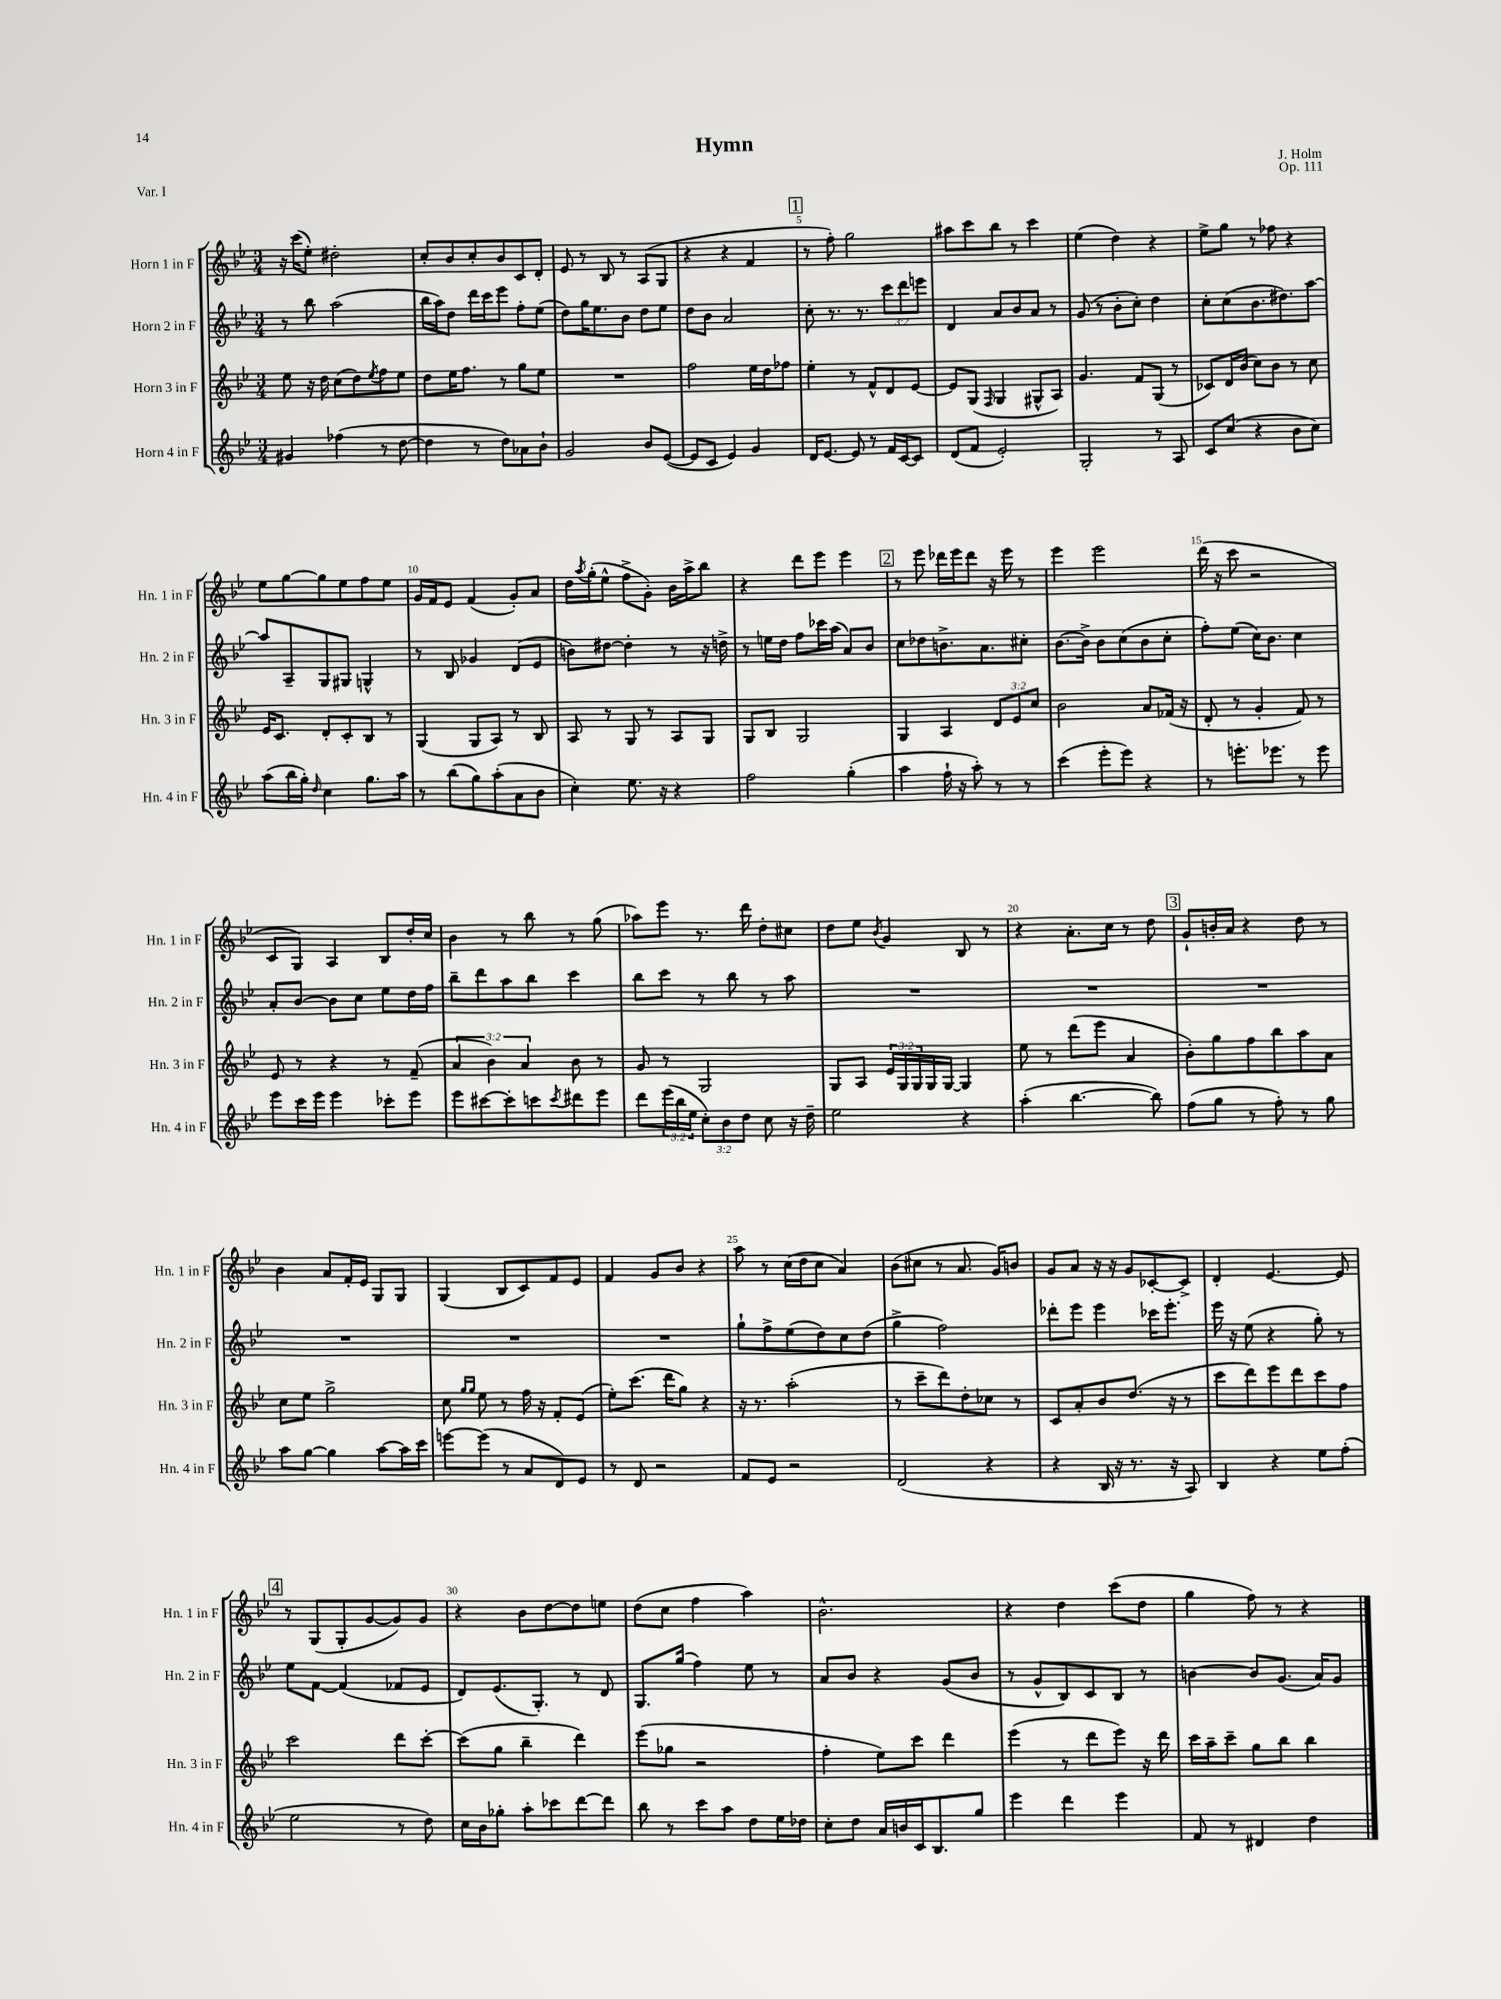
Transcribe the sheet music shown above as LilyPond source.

\header { title = "Hymn" composer = "J. Holm" opus = "Op. 111" piece = "Var. I" }
<<
\new StaffGroup <<
\new Staff = "s0" \with { instrumentName = "Horn 1 in F" shortInstrumentName = "Hn. 1 in F" } {
    \clef treble \key bes \major \numericTimeSignature \time 3/4
    r16 c'''16( ees''8-.) dis''2-. |
    c''8-. bes'8 c''8-. bes'8 c'8 d'8-. |
    ees'8 r8 bes8 r8 a8( g8 |
    r4 r4 f'4 |
    \mark \markup { \box "1" } r8 f''8-.) g''2 |
    ais''8 c'''8 bes''8 r8 c'''4 |
    ees''4( d''4) r4 |
    ees''8-> g''8 r8 fes''8 r4 |
    ees''8 g''8~ g''8 ees''8 f''8 ees''8 |
    g'16 f'16 ees'8 f'4( g'8-.) a'8 |
    d''16 \acciaccatura { a''8 } g''16-.( ees''8-^ f''8-> g'8-.) bes'16 a''16-> bes''8 |
    r4 d'''8 ees'''8 ees'''4 |
    \mark \markup { \box "2" } r8 ees'''8 des'''16 ees'''16 des'''8 r16 ees'''16 r8 |
    ees'''4 ees'''2 |
    d'''16( r16 c'''8 r2 |
    c'8 g8) a4 bes8 d''16-. c''16 |
    bes'4 r8 bes''8 r8 g''8( |
    aes''8) ees'''8 r8. d'''16 d''8-. cis''8 |
    d''8 ees''8 \acciaccatura { bes'8 } g'4 bes8 r8 |
    r4 a'8.-. c''16 r8 d''8 |
    \mark \markup { \box "3" } g'8-! b'16-. a'16 r4 d''8 r8 |
    bes'4 a'8 f'16-. ees'16 g8 g8 |
    g4( bes8 c'8) f'8 ees'8 |
    f'4 g'8 bes'8 r4 |
    a''8 r8 c''16( d''16 c''8 a'4) |
    bes'8( cis''8 r8 a'8. g'16) b'8 |
    g'8 a'8 r16 r16 g'8 ces'8~-. ces'8-> |
    d'4-. ees'4.~ ees'8 |
    \mark \markup { \box "4" } r8 g8( g8-. g'8~ g'8) g'8 |
    r4 bes'8 d''8~ d''8 e''8 |
    d''8( c''8 f''4 a''4) |
    bes'2.-^ |
    r4 d''4 c'''8( d''8 |
    g''4 f''8) r8 r4 \bar "|." |
}
\new Staff = "s1" \with { instrumentName = "Horn 2 in F" shortInstrumentName = "Hn. 2 in F" } {
    \clef treble \key bes \major \numericTimeSignature \time 3/4 \override Staff.TupletNumber.text = #tuplet-number::calc-fraction-text
    r8 bes''8 a''2( |
    bes''16 a''16) d''8 d'''16 c'''16 ees'''8 f''8-. ees''8( |
    d''8) g''16 ees''8. bes'8 d''8 ees''8 |
    d''8 bes'8 a'2 |
    \mark \markup { \box "1" } c''8-. r8. r8. \tuplet 3/2 { c'''8 d'''8 e'''8 } |
    d'4 a'8 bes'8 a'8 r8 |
    g'8( r8 bes'8-. c''8-.) d''4 |
    c''8-. c''8( bes'8. dis''8.) a''8~ |
    a''8 a8-- g8 gis8 g4-^ |
    r8 bes8 ges'4 d'8( ees'8 |
    b'8) dis''8~ dis''4-. r8 r16 d''16-> |
    r8 e''16 d''16 f''8 ces'''16 a''16( a'8) bes'8 |
    \mark \markup { \box "2" } c''8 des''8 b'8.-> a'8. cis''8-. |
    bes'8.~ bes'16-> bes'8 c''8( bes'8 c''8-. |
    f''8-.) ees''8( c''16) bes'8. c''4 |
    a'8-. bes'8~ bes'8 c''8 ees''8 d''16 f''16 |
    bes''8-- d'''8 a''8 bes''8 c'''4 |
    bes''8 c'''8 r8 bes''8 r8 a''8 |
    R2. |
    R2. |
    \mark \markup { \box "3" } R2. |
    R2. |
    R2. |
    R2. |
    g''8-! f''8-> ees''8( d''8) c''8 d''8( |
    g''4-> f''2) |
    des'''8-. ees'''8 ees'''4 ces'''16 ees'''8.-. |
    ees'''16 r16 ees''8( r4 g''8-.) r8 |
    \mark \markup { \box "4" } ees''8 f'8~ f'4( fes'8 ees'8 |
    d'8) ees'8.( g8.-.) r8 d'8 |
    g8. g''16( f''4) ees''8 r8 |
    a'8 bes'8 r4 g'8( bes'8 |
    r8 g'8-^ bes8) c'8 bes8 r8 |
    b'4~ b'8 g'8.( a'16) g'8 \bar "|." |
}
\new Staff = "s2" \with { instrumentName = "Horn 3 in F" shortInstrumentName = "Hn. 3 in F" } {
    \clef treble \key bes \major \numericTimeSignature \time 3/4 \override Staff.TupletNumber.text = #tuplet-number::calc-fraction-text
    ees''8 r16 d''16 c''8( d''8) \acciaccatura { ees''8 } f''8 ees''8 |
    d''8 ees''16 f''8. r8 g''8 ees''8 |
    R2. |
    f''2 ees''16 d''16 fes''8 |
    \mark \markup { \box "1" } ees''4-. r8 f'8-^ d'8 ees'8~ |
    ees'8 g8( \grace { f16 } g4 gis8-^ a8) |
    g'4. f'8 g8( r8 |
    ces'8) d'16 bes'16( c''8) bes'8 r8 c''8 |
    ees'16 c'8. d'8-. c'8-. bes8 r8 |
    g4( g8 a8) r8 bes8 |
    a8 r8 g8 r8 a8 g8 |
    g8 bes8 g2 |
    \mark \markup { \box "2" } g4 a4 \tuplet 3/2 { d'8 ees'8 c''8 } |
    bes'2 a'8 fes'16( r16 |
    d'8-. r8 g'4-. f'8) r8 |
    ees'8 r8 r4 r8 f'8--( |
    \tuplet 3/2 { a'4 bes'4) a'4 } bes'8 r8 |
    g'8 r8 g2 |
    g8 a8 \tuplet 3/2 { ees'16 g16 g16 } g16 g16~ g4 |
    ees''8 r8 d'''8( ees'''8 a'4 |
    \mark \markup { \box "3" } bes'8-.) g''8 f''8 bes''8 a''8 a'8 |
    c''8 ees''8 g''2-> |
    c''8 \grace { g''16 g''16 } ees''8 r8 f''16 r16 f'8-. ees'8( |
    ees''8-.) c'''8.( d'''16 g''8) r4 |
    r16 r8. a''2-.( |
    r8 c'''8-- d'''8) d''8-. ces''8 r8 |
    c'8 a'8-. bes'8 d''8.( r16 r8 |
    c'''8 d'''8) ees'''8 d'''8 c'''8 f''8 |
    \mark \markup { \box "4" } c'''2 d'''8 c'''8~-. |
    c'''8( g''8 bes''4-- d'''4) |
    ees'''8( ges''8 r2 |
    f''4-. ees''8) c'''8 d'''4 |
    ees'''4( r8 d'''8 ees'''8) r16 d'''16 |
    c'''16 a''16-- c'''8-- g''8 bes''8 bes''4 \bar "|." |
}
\new Staff = "s3" \with { instrumentName = "Horn 4 in F" shortInstrumentName = "Hn. 4 in F" } {
    \clef treble \key bes \major \numericTimeSignature \time 3/4 \override Staff.TupletNumber.text = #tuplet-number::calc-fraction-text
    gis'4 fes''4( r8 d''8~ |
    d''4 r8 d''8) aes'8 bes'8-! |
    g'2 bes'8 ees'8~( |
    ees'8 c'8 ees'4) g'4 |
    \mark \markup { \box "1" } d'16 ees'8.~ ees'8 r8 f'16 c'16~ c'8 |
    d'8( f'8 ees'2-.) |
    g2-. r8 a8 |
    c'8 c''8( r4 bes'8 c''8) |
    a''8( bes''16 g''16-.) \grace { d''16 } c''4 g''8. a''16 |
    r8 bes''8( g''8) a''8-.( a'8 bes'8 |
    c''4-.) ees''8. r16 r4 |
    f''2 g''4-.( |
    \mark \markup { \box "2" } a''4 f''16-! r16 a''8-.) r8 r8 |
    c'''4( ees'''8-. ees'''8) r4 |
    r8 e'''8.-. ees'''8. r8 ees'''8 |
    ees'''8 c'''16 ees'''16 ees'''4 ces'''8-. ees'''8 |
    ees'''8 cis'''8~ cis'''8-. c'''8 \acciaccatura { c'''8 } dis'''8 ees'''8 |
    d'''8 \tuplet 3/2 { ees'''16( bes''16 ees''16 } \tuplet 3/2 { c''8-.) bes'8 d''8 } c''8 r16 d''16-- |
    ees''2 r4 |
    a''4-.( bes''4.~ bes''8) |
    \mark \markup { \box "3" } f''8( g''8 r8 f''8-.) r8 g''8 |
    a''8 g''8~ g''4 a''8~ a''16 c'''16 |
    e'''8~ e'''8( r8 a'8 d'8) ees'8 |
    r8 d'8 r2 |
    f'8 ees'8 r2 |
    d'2( r4 |
    r4 bes16 r16 r8. r16 a8) |
    bes4 r4 ees''8 f''8-.( |
    \mark \markup { \box "4" } ees''2 r8 d''8) |
    c''16 bes'16 ges''8-. a''8-. ces'''8 d'''8~ d'''8 |
    bes''8 r8 c'''8 a''8 d''8 ees''16 des''16 |
    c''8-. d''8 a'16 b'16 c'16 bes8. g''8 |
    ees'''4 d'''4 ees'''4 |
    f'8 r8 dis'4 d''4 \bar "|." |
}
>>
>>
\layout { \context { \Score \override BarNumber.break-visibility = ##(#f #t #t) barNumberVisibility = #(every-nth-bar-number-visible 5) } }
